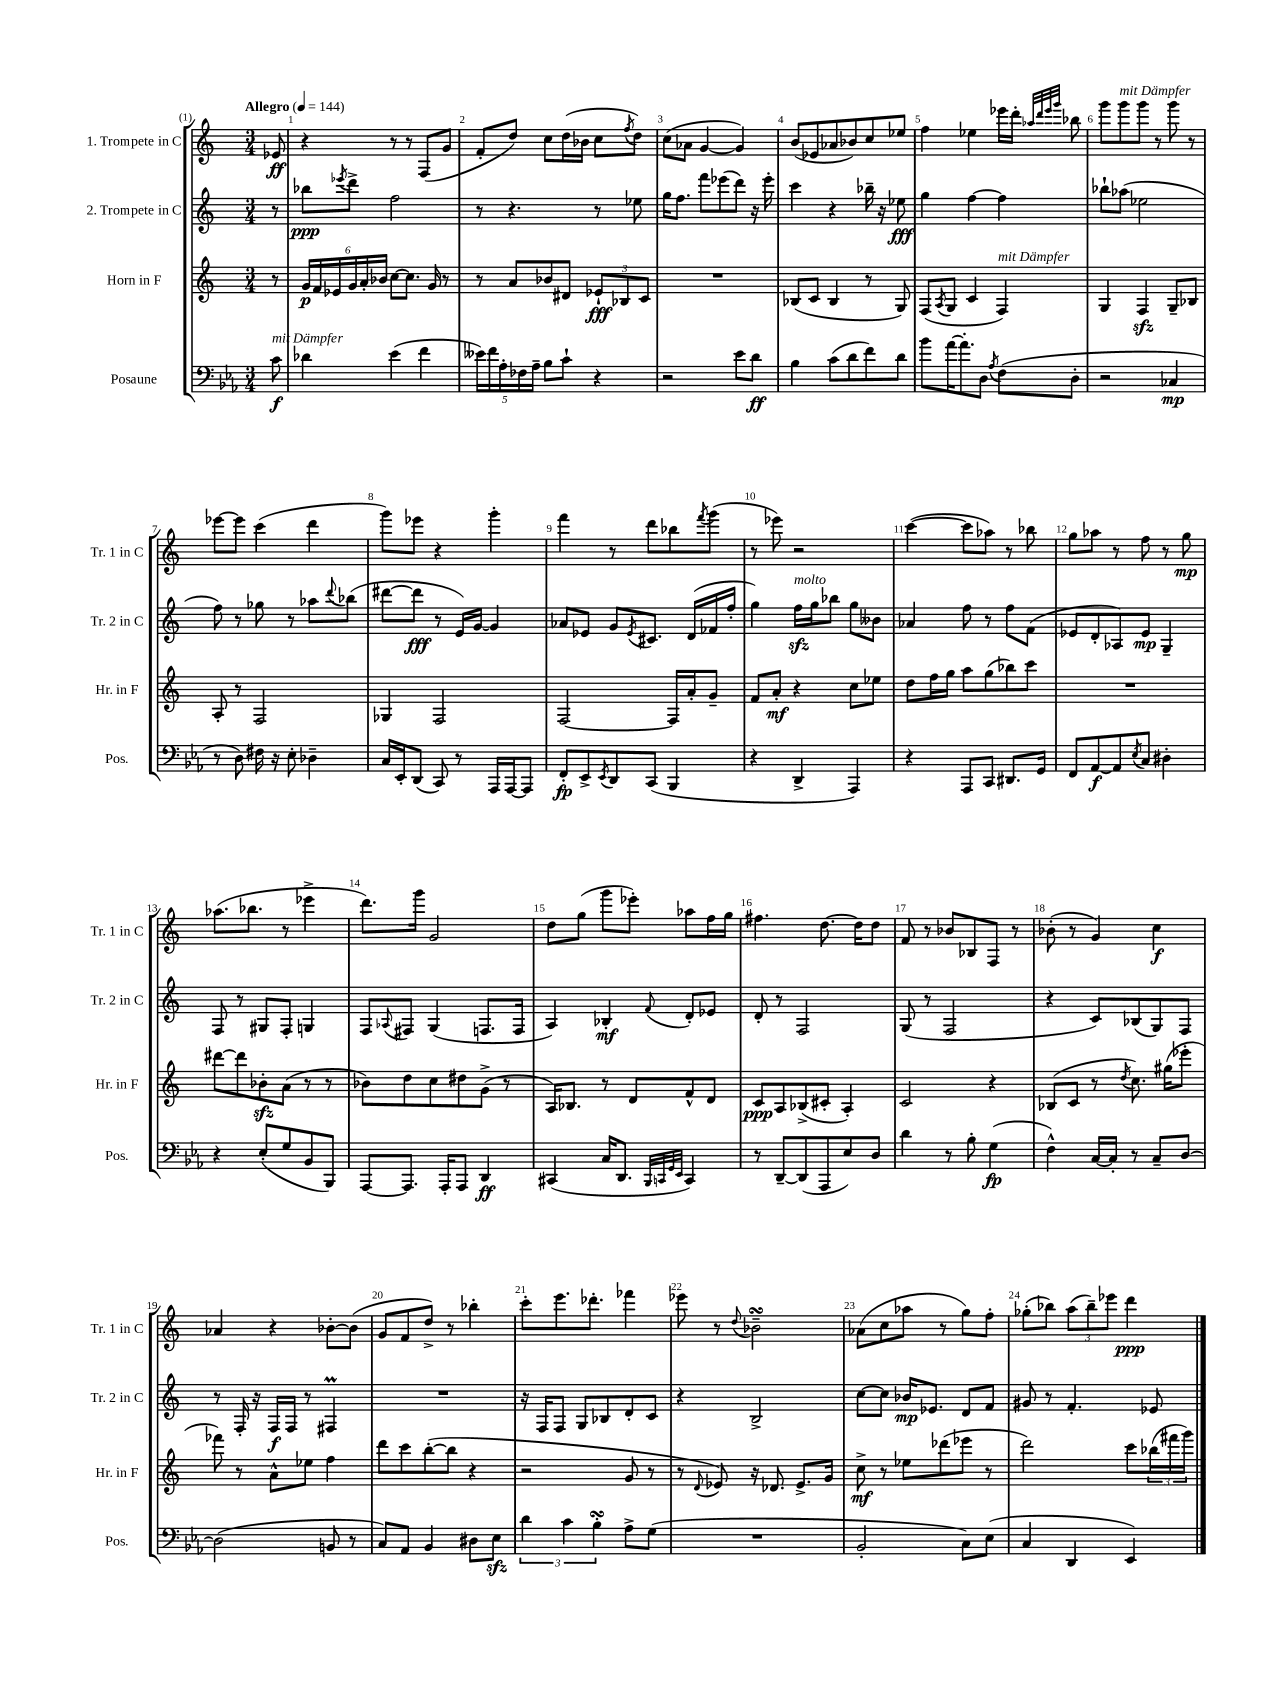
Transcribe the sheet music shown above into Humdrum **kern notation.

**kern	**dynam	**kern	**dynam	**kern	**dynam	**kern	**dynam
*part4	*part4	*part3	*part3	*part2	*part2	*part1	*part1
*staff4	*staff4	*staff3	*staff3	*staff2	*staff2	*staff1	*staff1
*I"Posaune	*	*I"Horn in F	*	*I"2. Trompete in C	*	*I"1. Trompete in C	*
*I'Pos.	*	*I'Hr. in F	*	*I'Tr. 2 in C	*	*I'Tr. 1 in C	*
*clefF4	*	*clefG2	*	*clefG2	*	*clefG2	*
*k[b-e-a-]	*	*k[]	*	*k[]	*	*k[]	*
*M3/4	*	*M3/4	*	*M3/4	*	*M3/4	*
*MM144	*	*MM144	*	*MM144	*	*MM144	*
=	=	=	=	=	=	=	=
!	!	!	!	!	!	!LO:TX:a:B:t=Allegro	!
!LO:TX:a:i:t=mit Dämpfer	!	!	!	!	!	!	!
8c\	f	8r	.	8r	.	8e-X/	ff
=1	=1	=1	=1	=1	=1	=1	=1
4d-X\	.	24g/LL	p	8bb-X\L	ppp	4r	.
.	.	24f/	.	.	.	.	.
.	.	24e-X/	.	.	.	.	.
.	.	.	.	8qeee-X/	.	.	.
.	.	24g/	.	8ddd^\J	.	.	.
.	.	24a'/	.	.	.	.	.
.	.	24b-X/JJ	.	.	.	.	.
(4e-\	.	[8cc\L	.	2ff\	.	8r	.
.	.	8.cc\J]	.	.	.	8r	.
4f\	.	.	.	.	.	(8F/L	.
.	.	16g/	.	.	.	.	.
.	.	8r	.	.	.	8g/J	.
=2	=2	=2	=2	=2	=2	=2	=2
20e--X\LL)	.	8r	.	8r	.	8f'/L	.
20f\	.	.	.	.	.	.	.
20A-'\	.	.	.	.	.	.	.
.	.	8a/L	.	4.r	.	8dd/J)	.
20F-X\	.	.	.	.	.	.	.
20A-~\JJ	.	.	.	.	.	.	.
8B-\L	.	8b-X/	.	.	.	8cc\L	.
8c`\J	.	8d#X/J	.	.	.	(16dd\L	.
.	.	.	.	.	.	16b-X\JJ	.
4r	.	12e-X`/L	fff	8r	.	8cc\L	.
.	.	12B-X/	.	.	.	.	.
.	.	.	.	.	.	8qff/	.
.	.	.	.	8ee-X\	.	8dd\J)	.
.	.	12c/J	.	.	.	.	.
=3	=3	=3	=3	=3	=3	=3	=3
2r	.	2.r	.	16gg\KL	.	(8cc\L	.
.	.	.	.	8.ff\J	.	.	.
.	.	.	.	.	.	8a-X\J	.
.	.	.	.	8fff\L	.	[4g/	.
.	.	.	.	(8eee-X\	.	.	.
8e-\L	.	.	.	8ddd\J)	.	4g/])	.
8d\J	ff	.	.	16r	.	.	.
.	.	.	.	16eee-'\	.	.	.
=4	=4	=4	=4	=4	=4	=4	=4
4B-\	.	(8B-X/L	.	4ccc\	.	(8b/L	.
.	.	8c/J	.	.	.	8e-X/	.
(8c\L	.	4B-/	.	4r	.	8a-X/	.
8d\	.	.	.	.	.	8b-X/)	.
8f\)	.	8r	.	16bb-X~\	.	8cc/	.
.	.	.	.	16r	.	.	.
8d\J	.	8G/)	.	8ee-X\	fff	8ee-X/J	.
=5	=5	=5	=5	=5	=5	=5	=5
8b-\L	.	(8F/L	.	4gg\	.	4ff\	.
.	.	8qA/	.	.	.	.	.
[16a-\K	.	8G/J	.	.	.	.	.
8.a-'\]	.	.	.	.	.	.	.
.	.	4c/	.	[4ff\	.	4ee-X\	.
8D\J	.	.	.	.	.	.	.
8qA-/	.	.	.	.	.	.	.
!	!	!LO:TX:a:i:t=mit Dämpfer	!	!	!	!	!
(8F\L	.	4F/)	.	4ff\]	.	16eee-X\LL	.
.	.	.	.	.	.	16ddd'\JJ	.
.	.	.	.	.	.	32qqaa-X/LLL	.
.	.	.	.	.	.	32qqddd/	.
.	.	.	.	.	.	32qqeee-/	.
.	.	.	.	.	.	32qqggg/JJJ	.
8D'\J	.	.	.	.	.	8bb-X\	.
=6	=6	=6	=6	=6	=6	=6	=6
2r	.	4G/	.	8bb-X`\L	.	8ggg\L	.
!	!	!	!	!	!	!LO:TX:a:i:t=mit Dämpfer	!
.	.	.	.	(8aa-X\J	.	8ggg\	.
.	.	4Fzz/	.	2ee-X\	.	8ggg\J	.
.	.	.	.	.	.	8r	.
4C-X/	mp	8G~/L	.	.	.	8ggg\	.
.	.	8B-X/J	.	.	.	8r	.
!!LO:LB:g=z
=7	=7	=7	=7	=7	=7	=7	=7
8r	.	8A'/	.	8ff\)	.	[8eee-X\L	.
8D\)	.	8r	.	8r	.	8eee-\J]	.
16F#X\	.	2F/	.	8gg-X\	.	(4ccc\	.
16r	.	.	.	.	.	.	.
8E-'\	.	.	.	8r	.	.	.
4D-X~\	.	.	.	8aa-X\L	.	4ddd\	.
.	.	.	.	8qqddd/	.	.	.
.	.	.	.	(8bb-X\J	.	.	.
=8	=8	=8	=8	=8	=8	=8	=8
16C/LL	.	4G-X/	.	[8ddd#X\L	.	8ggg\L)	.
16EE-'/J	.	.	.	.	.	.	.
(8DD/J	.	.	.	8ddd#\J]	fff	8eee-X\J	.
8CC/)	.	2F/	.	8r	.	4r	.
8r	.	.	.	16e/LL)	.	.	.
.	.	.	.	[16g/JJ	.	.	.
16AAA-/LL	.	.	.	4g/]	.	4ggg'\	.
[16AAA-/J	.	.	.	.	.	.	.
8AAA-/J]	.	.	.	.	.	.	.
=9	=9	=9	=9	=9	=9	=9	=9
8FF'/L	fp	[2F/	.	8a-X/L	.	4fff\	.
8EE-^/	.	.	.	8e-X/J	.	.	.
8qEE-/	.	.	.	.	.	.	.
8DD/	.	.	.	8g/L	.	8r	.
.	.	.	.	8qe-/	.	.	.
(8CC/J	.	.	.	8.c#X/J	.	8ddd\L	.
4BBB-/	.	16F/LL]	.	.	.	8bb-X\	.
.	.	16a'/J	.	(16d/LL	.	.	.
.	.	.	.	.	.	8qfff/	.
.	.	8g~/J	.	16f-X/	.	(8ggg\J	.
.	.	.	.	16ff'/JJ	.	.	.
=10	=10	=10	=10	=10	=10	=10	=10
4r	.	8f/L	.	4gg\)	.	8r	.
.	.	8a'/J	mf	.	.	8eee-X\)	.
!	!	!	!	!LO:TX:a:i:t=molto	!	!	!
4DD^/	.	4r	.	16ffzz\LL	.	2r	.
.	.	.	.	16gg\J	.	.	.
.	.	.	.	8bb-X\J	.	.	.
4AAA-/)	.	8cc\L	.	8gg\L	.	.	.
.	.	8ee-X\J	.	8b--X\J	.	.	.
=11	=11	=11	=11	=11	=11	=11	=11
4r	.	8dd\L	.	4a-X/	.	([4ccc\	.
.	.	16ff\L	.	.	.	.	.
.	.	16gg\JJ	.	.	.	.	.
8AAA-/L	.	8aa\L	.	8ff\	.	8ccc\L]	.
8CC/J	.	(8gg\	.	8r	.	8aa-X\J)	.
8.DD#X/L	.	8bb-X\)	.	8ff\L	.	8r	.
.	.	8ccc\J	.	(8f\J	.	8bb-X\	.
16GG/Jk	.	.	.	.	.	.	.
=12	=12	=12	=12	=12	=12	=12	=12
8FF/L	.	2.r	.	8e-X/L	.	8gg\L	.
[8AA-/	f	.	.	8d'/	.	8aa-X\J	.
8AA-/]	.	.	.	8A-X/)	.	8r	.
8qE-/	.	.	.	.	.	.	.
8C/J	.	.	.	8e-/J	mp	8ff\	.
4D#X'\	.	.	.	4G~/	.	8r	.
.	.	.	.	.	.	8gg\	mp
!!LO:LB:g=z
=13	=13	=13	=13	=13	=13	=13	=13
4r	.	[8ddd#X\L	.	8F/	.	(8.aa-X\L	.
.	.	8ddd#\]	.	8r	.	.	.
.	.	.	.	.	.	8.bb-X\J	.
(8E-'/L	.	8b-Xzz'\	.	8G#X/L	.	.	.
8G/	.	(8a\J	.	8F'/J	.	8r	.
8BB-/	.	8r	.	4Gn/	.	4eee-X^\	.
8BBB-/J)	.	8r	.	.	.	.	.
=14	=14	=14	=14	=14	=14	=14	=14
[8AAA-/L	.	8b-X\L)	.	8F/L	.	8.ddd\L)	.
.	.	.	.	8qqA-X/	.	.	.
8.AAA-/J]	.	8dd\	.	8F#X/J	.	.	.
.	.	.	.	.	.	16ggg\Jk	.
.	.	8cc\	.	(4G/	.	2g/	.
16AAA-'/KL	.	.	.	.	.	.	.
8AAA-/J	.	8dd#X\	.	.	.	.	.
4DD/	ff	(8g^\J	.	8.Fn/L	.	.	.
.	.	8r	.	.	.	.	.
.	.	.	.	16F/Jk	.	.	.
=15	=15	=15	=15	=15	=15	=15	=15
(4CC#X/	.	16A/KL)	.	4A/)	.	8dd\L	.
.	.	8.B-X/J	.	.	.	.	.
.	.	.	.	.	.	(8gg\J	.
16C/KL	.	8r	.	4B-X'/	mf	8ggg\L	.
8.DD/J	.	.	.	.	.	.	.
.	.	8d/L	.	.	.	8eee-X'\J)	.
32qqBBB-/LLL	.	.	.	.	.	.	.
32qqCCn/	.	.	.	.	.	.	.
32qqGG/	.	.	.	.	.	.	.
32qqEE-/JJJ	.	.	.	8qqf/	.	.	.
4CC/)	.	8f^^/	.	8d'/L	.	8aa-X\L	.
.	.	8d/J	.	8e-X/J	.	16ff\L	.
.	.	.	.	.	.	16gg\JJ	.
=16	=16	=16	=16	=16	=16	=16	=16
8r	.	8c/L	ppp	8d'/	.	4.ff#X\	.
[8DD~/L	.	8A/	.	8r	.	.	.
(8DD/]	.	(8B-X^/	.	2F/	.	.	.
8AAA-/	.	8c#X'/J	.	.	.	[8.dd\	.
8E-/)	.	4A'/)	.	.	.	.	.
.	.	.	.	.	.	16dd\KL]	.
8D/J	.	.	.	.	.	8dd\J	.
=17	=17	=17	=17	=17	=17	=17	=17
4d\	.	2c/	.	(8G/	.	8f/	.
.	.	.	.	8r	.	8r	.
8r	.	.	.	2F/	.	8b-X/L	.
8B-'\	.	.	.	.	.	8B-X/	.
(4G\	fp	4r	.	.	.	8F/J	.
.	.	.	.	.	.	8r	.
=18	=18	=18	=18	=18	=18	=18	=18
4F^^\)	.	(8B-X/L	.	4r	.	(8b-X'\	.
.	.	8c/J	.	.	.	8r	.
[16C/LL	.	8r	.	8c/L)	.	4g/)	.
16C'/JJ]	.	.	.	.	.	.	.
.	.	8qdd/	.	.	.	.	.
8r	.	8.cc\)	.	(8B-X/	.	.	.
8C~/L	.	.	.	8G/)	.	4cc\	f
.	.	(16gg#X\KL	.	.	.	.	.
[8D/J	.	8eee-X'\J	.	8F/J	.	.	.
!!LO:LB:g=z
=19	=19	=19	=19	=19	=19	=19	=19
(2D\]	.	8fff-X\)	.	8r	.	4a-X/	.
.	.	8r	.	16F'/	.	.	.
.	.	.	.	16r	.	.	.
.	.	8a^^\L	.	16F/LL	f	4r	.
.	.	.	.	16F/JJ	.	.	.
.	.	8ee-X\J	.	8r	.	.	.
8BBn/	.	4ff\	.	4F#Xm/	.	[8b-X'\L	.
8r	.	.	.	.	.	(8b-\J]	.
=20	=20	=20	=20	=20	=20	=20	=20
8C/L)	.	8ddd\L	.	2.r	.	8g/L	.
8AA-/J	.	8ccc\	.	.	.	8f/	.
4BB-/	.	([8bb'\	.	.	.	8dd^/J)	.
.	.	8bb\J]	.	.	.	8r	.
8D#X\L	.	4r	.	.	.	4bb-X'\	.
8E-zz\J	.	.	.	.	.	.	.
=21	=21	=21	=21	=21	=21	=21	=21
6d\	.	2r	.	16r	.	8ccc'\L	.
.	.	.	.	16F/KL	.	.	.
.	.	.	.	8F/J	.	8.eee\	.
6c\	.	.	.	.	.	.	.
.	.	.	.	8G/L	.	.	.
.	.	.	.	.	.	8.ddd-X'\J	.
6B-sSSS'\	.	.	.	.	.	.	.
.	.	.	.	8B-X/	.	.	.
8A-^\L	.	8g/	.	8d'/	.	4fff-X\	.
(8G\J	.	8r	.	8c/J	.	.	.
=22	=22	=22	=22	=22	=22	=22	=22
2.r	.	8r	.	4r	.	8eee-X\	.
.	.	8qqd/	.	.	.	.	.
.	.	8e-X/)	.	.	.	8r	.
.	.	.	.	.	.	8qqdd/	.
.	.	16r	.	2B^/	.	2b-XsSSs~\	.
.	.	8.d-X/	.	.	.	.	.
.	.	8.e-^/L	.	.	.	.	.
.	.	16g/Jk	.	.	.	.	.
=23	=23	=23	=23	=23	=23	=23	=23
2BB-'/	.	8cc^\	mf	[8cc\L	.	(8a-X\L	.
.	.	8r	.	8cc\J]	.	8cc\	.
.	.	8ee-X\L	.	16b-X/KL	mp	8aa-X\J	.
.	.	.	.	8.e-X/J	.	.	.
.	.	(8ddd-X\	.	.	.	8r	.
8C\L)	.	8eee-X\J	.	8d/L	.	8gg\L)	.
(8E-\J	.	8r	.	8f/J	.	8ff'\J	.
=24	=24	=24	=24	=24	=24	=24	=24
4C/	.	2ddd\)	.	8g#X/	.	(8gg-X'\L	.
.	.	.	.	8r	.	8bb-X\J)	.
4DD/	.	.	.	4.f'/	.	(12aa\L	.
.	.	.	.	.	.	12bb-~\)	.
.	.	.	.	.	.	12eee-X\J	.
4EE-/)	.	8ccc\L	.	.	.	4ddd\	ppp
.	.	(24bb-X\L	.	8e-X/	.	.	.
.	.	24fff#X\	.	.	.	.	.
.	.	24ggg\JJ)	.	.	.	.	.
==	==	==	==	==	==	==	==
*-	*-	*-	*-	*-	*-	*-	*-
